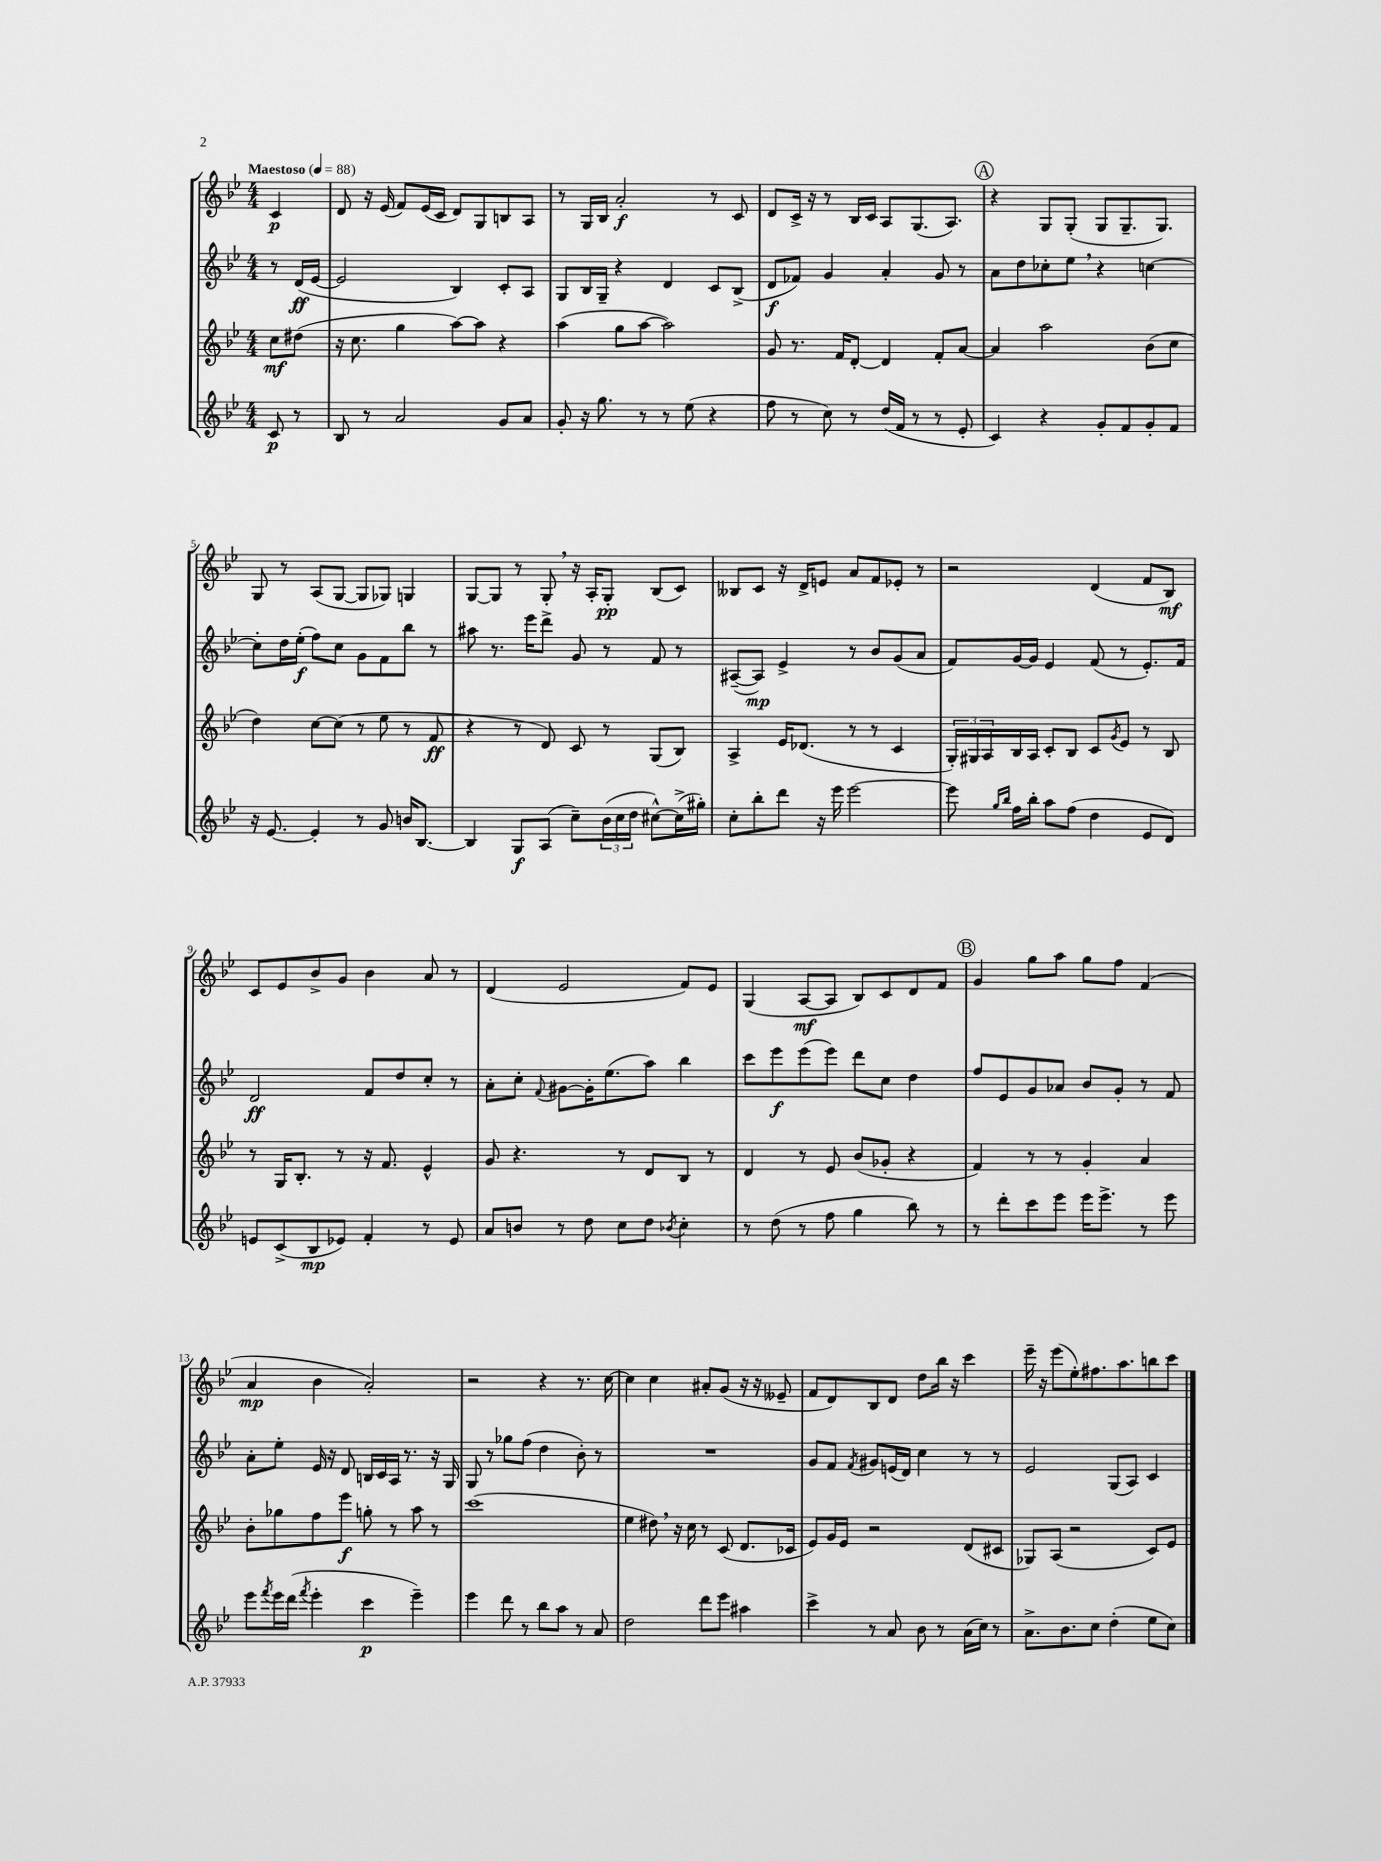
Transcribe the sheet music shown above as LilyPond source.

<<
\new StaffGroup <<
\new Staff = "s0" {
    \clef treble \key bes \major \numericTimeSignature \time 4/4 \partial 4 \tempo "Maestoso" 4 = 88
    c'4\p |
    d'8 r16 ees'16( f'8) ees'16( c'16 d'8) g8 b8 a8 |
    r8 g16 bes16 a'2-.\f r8 c'8 |
    d'8 c'16-> r16 r8 bes16 c'16 a8 g8.( a8.) |
    \mark \markup { \circle "A" } r4 g8 g8-.( g8 g8.-- g8.) |
    g8 r8 a8( g8~ g8 ges8) g4 |
    g8~ g8 r8 g8-. \breathe r16 a16-. g8-.\pp bes8( c'8) |
    beses8 c'8 r16 d'16-> e'8 a'8 f'8 ees'8-. r8 |
    r2 d'4( f'8 bes8\mf) |
    c'8 ees'8 bes'8-> g'8 bes'4 a'8 r8 |
    d'4( ees'2 f'8) ees'8 |
    g4( a8~\mf a8 bes8) c'8 d'8 f'8 |
    \mark \markup { \circle "B" } g'4 g''8 a''8 g''8 f''8 f'4( |
    a'4\mp bes'4 a'2-.) |
    r2 r4 r8. c''16~ |
    c''4 c''4 ais'8-. g'8( r16 r16 eeses'8-- |
    f'8 d'8) bes8 d'8 d''8 bes''16 r16 c'''4 |
    ees'''16-- r16 ees'''8( ees''8-.) fis''8. a''8. b''8 c'''8 \bar "|." |
}
\new Staff = "s1" {
    \clef treble \key bes \major \numericTimeSignature \time 4/4 \partial 4
    r8 d'16\ff( ees'16~ |
    ees'2 bes4) c'8-. a8 |
    g8 bes16 g16-- r4 d'4 c'8 bes8->( |
    d'8\f fes'8) g'4 a'4-. g'8 r8 |
    \mark \markup { \circle "A" } a'8 d''8 ces''8-. ees''8 \breathe r4 c''4~ |
    c''8-. d''16 ees''16-.\f( f''8) c''8 g'8 f'8 bes''8 r8 |
    ais''8 r8. ees'''16 d'''8-> g'8 r8 f'8 r8 |
    ais8~--( ais8\mp) ees'4-> r8 bes'8 g'8( a'8 |
    f'8) g'16~ g'16 ees'4 f'8( r8 ees'8.-.) f'16 |
    d'2\ff f'8 d''8 c''8-. r8 |
    a'8-. c''8-. \appoggiatura { f'8 } gis'8~ gis'16-. ees''8.( a''8) bes''4 |
    c'''8 ees'''8\f ees'''8( ees'''8) d'''8 c''8 d''4 |
    \mark \markup { \circle "B" } f''8 ees'8 g'8 aes'8 bes'8 g'8-. r8 f'8 |
    a'8-. ees''8-. ees'16 r16 d'8 b16 c'16 a16 r8. r16 g16 |
    g8 r8 ges''8 f''8( d''4 bes'8-.) r8 |
    R1 |
    g'8 f'8 \acciaccatura { f'8 } gis'8 e'16( d'16) c''4 r8 r8 |
    ees'2 g8( a8) c'4 \bar "|." |
}
\new Staff = "s2" {
    \clef treble \key bes \major \numericTimeSignature \time 4/4 \partial 4
    c''8\mf dis''8( |
    r16 c''8. g''4 a''8~) a''8 r4 |
    a''4( g''8 a''8~ a''2) |
    g'8 r8. f'16 d'8~-. d'4 f'8-. a'8~ |
    \mark \markup { \circle "A" } a'4 a''2 bes'8( c''8 |
    d''4) c''8~ c''8( r8 ees''8 r8 f'8\ff |
    r4 r8 d'8) c'8 r8 g8( bes8) |
    a4-> ees'16 des'8.( r8 r8 c'4 |
    \tuplet 3/2 { g16-.) gis16 a16 } bes16 a16 c'8-. bes8 c'8 \acciaccatura { g'8 } ees'8 r8 bes8 |
    r8 g16 bes8.-. r8 r16 f'8. ees'4-^ |
    g'8 r4. r8 d'8 bes8 r8 |
    d'4 r8 ees'8 bes'8( ges'8-. r4 |
    \mark \markup { \circle "B" } f'4) r8 r8 g'4-. a'4 |
    bes'8-. ges''8 f''8 ees'''8\f g''8-. r8 a''8 r8 |
    c'''1( |
    ees''4 dis''8) \breathe r16 c''16 r8 c'8( d'8. ces'16 |
    ees'8) g'16 ees'16 r2 d'8( cis'8 |
    ges8) a8( r2 c'8) ees'8 \bar "|." |
}
\new Staff = "s3" {
    \clef treble \key bes \major \numericTimeSignature \time 4/4 \partial 4
    c'8\p r8 |
    bes8 r8 a'2 g'8 a'8 |
    g'8-. r16 g''8. r8 r8 ees''8( r4 |
    f''8 r8 c''8) r8 d''16( f'16 r8 r8 ees'8-. |
    \mark \markup { \circle "A" } c'4) r4 g'8-. f'8 g'8-. f'8 |
    r16 ees'8.~ ees'4-. r8 g'8 b'16 bes8.~ |
    bes4 g8\f a8( c''8--) \tuplet 3/2 { bes'16( c''16 d''16 } cis''8~-^) cis''16->( gis''16-.) |
    c''8-. bes''8-. d'''8 r16 ees'''16 ees'''2~ |
    ees'''8 \grace { g''16 bes''16 } f''16 bes''16-. a''8 f''8( d''4 ees'8 d'8) |
    e'8 c'8->( bes8\mp ees'8) f'4-. r8 ees'8 |
    a'8 b'8 r8 d''8 c''8 d''8 \acciaccatura { bes'8 } c''4-. |
    r8 d''8( r8 f''8 g''4 bes''8) r8 |
    \mark \markup { \circle "B" } r8 d'''8-. c'''8 ees'''8 ees'''16 ees'''8.-> r8 ees'''8 |
    ees'''8 \acciaccatura { f'''8 } ees'''16 d'''16( \acciaccatura { f'''8 } ees'''4-. c'''4\p ees'''4--) |
    ees'''4 d'''8 r8 bes''8 a''8 r8 a'8 |
    d''2 d'''8 ees'''8 ais''4 |
    c'''4-> r8 a'8 bes'8 r8 a'16( c''16) r8 |
    a'8.-> bes'8. c''8 d''4-.( ees''8 c''8) \bar "|." |
}
>>
>>
